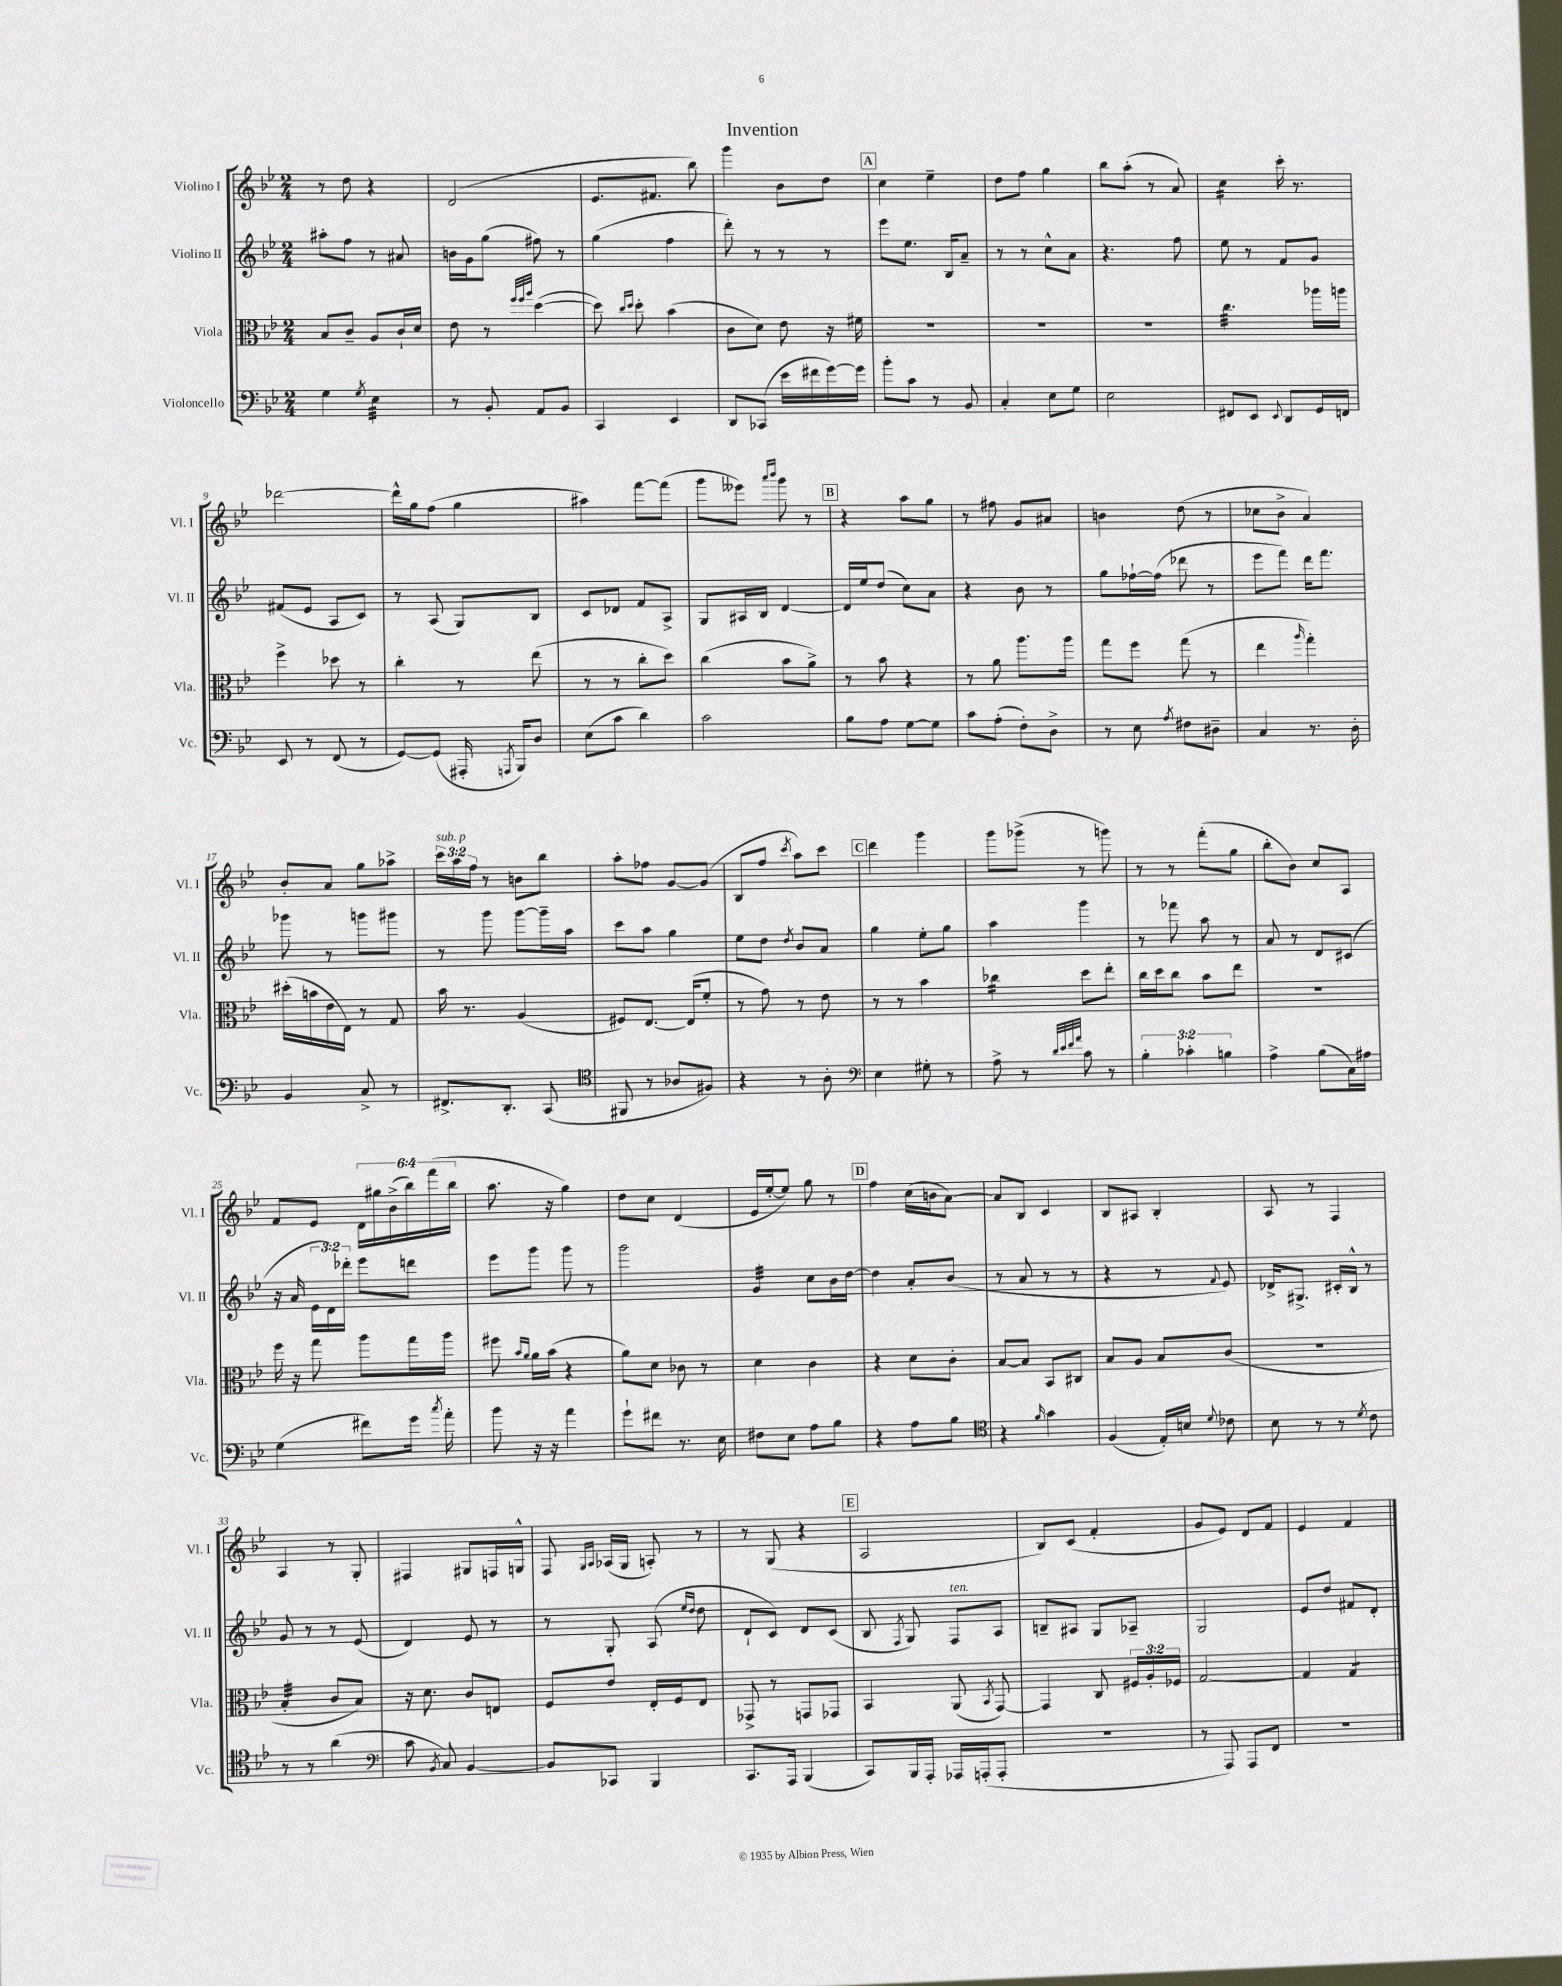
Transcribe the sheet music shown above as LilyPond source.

\header { title = "Invention" }
<<
\new StaffGroup <<
\new Staff = "s0" \with { instrumentName = "Violino I" shortInstrumentName = "Vl. I" } {
    \clef treble \key bes \major \numericTimeSignature \time 2/4 \override Staff.TupletNumber.text = #tuplet-number::calc-fraction-text
    \autoBeamOff r8 d''8 r4 |
    d'2( |
    ees'8.[ fis'8.] bes''8) |
    g'''4 bes'8[ d''8] |
    \mark \markup { \box "A" } c''4 ees''4-- |
    d''8[ f''8] g''4 |
    bes''8[ a''8]-.( r8 a'8) |
    c''4:16 c'''16-. r8. |
    des'''2~ |
    des'''16[-^ g''16 f''8]( g''4 |
    ais''4) f'''8[~ f'''8]( |
    g'''8[ eeses'''8]) \grace { a'''16[ bes'''16] } g'''8 r8 |
    \mark \markup { \box "B" } r4 a''8[ g''8] |
    r8 fis''8 g'8[ ais'8] |
    b'4 d''8( r8 |
    ces''8[ bes'8]-> a'4) |
    bes'8[-. a'8] g''8[ aes''8]-> |
    \tuplet 3/2 { c'''16[^\markup { \italic "sub. p" } a''16 f''16] } r8 b'8[ bes''8] |
    a''8[-. fes''8] g'8[~ g'8]( |
    bes8[ f''8] \acciaccatura { c'''8 } a''8[) c'''8] |
    \mark \markup { \box "C" } d'''4 g'''4 |
    g'''8[ ges'''8]->( r8 g'''8) |
    r8 r8 f'''8[-.( g''8] |
    bes''8[-. bes'8]) c''8[ a8] |
    f'8[ ees'8] \tuplet 6/4 { d'16[ gis''16 bes'16->( bes''16) f'''16( bes''16] } |
    a''8. r16 g''4) |
    d''8[ c''8] d'4( |
    ees'16[ ees''16~-. ees''8]) g''8 r8 |
    \mark \markup { \box "D" } f''4 c''16[( b'16 a'8]~) |
    a'8[ bes8] c'4 |
    bes8[ ais8] bes4-. |
    a8 r8 f4 |
    a4 r8 g8-. |
    fis4 gis8[ f16 g16]-^ |
    f8 \grace { g16[ a16] } aes16[( g16] a8-.) r8 |
    r8 g8( r4 |
    \mark \markup { \box "E" } a2 |
    bes8[) c'8]( f'4-. |
    g'8[ ees'8]) d'8[ f'8] |
    ees'4 f'4 \bar "|." |
}
\new Staff = "s1" \with { instrumentName = "Violino II" shortInstrumentName = "Vl. II" } {
    \clef treble \key bes \major \numericTimeSignature \time 2/4 \override Staff.TupletNumber.text = #tuplet-number::calc-fraction-text
    \autoBeamOff ais''8[-. f''8] r8 ais'8 |
    b'16[ g'16 g''8]( fis''8) r8 |
    g''4( f''4 |
    d'''8-.) r8 r8 r8 |
    \mark \markup { \box "A" } ees'''8[ ees''8.] bes16[ a'8]-- |
    r8 r8 c''8[-^ a'8] |
    r4. f''8 |
    ees''8 r8 f'8[ g'8] |
    fis'8[( ees'8] a8[ c'8]) |
    r8 a8( g8[) bes8] |
    c'8[ des'8] f'8[ a8]-> |
    g8[ ais16 bes16] d'4~ |
    \mark \markup { \box "B" } d'16[ ees''16 d''8]( c''8[) a'8] |
    r4 bes'8 r8 |
    g''8[ fes''16~-! fes''16]( des'''8 r8 |
    ees'''8[ f'''8]) d'''16[ f'''8.] |
    ges'''8 r8 g'''8[ gis'''8] |
    r8 g'''8 g'''8[~ g'''16-- a''16] |
    c'''8[ a''8] g''4 |
    ees''8[ d''8] \acciaccatura { d''8 } bes'8[ a'8] |
    \mark \markup { \box "C" } g''4 ees''8[-. g''8] |
    a''4 g'''4 |
    r8 fes'''8 a''8 r8 |
    a'8 r8 d'8[ cis'8]( |
    r16 a'16 \tuplet 3/2 { ees'16[ d'16) des'''16]-. } ees'''8[ d'''8] |
    ees'''8[ g'''8] g'''8 r8 |
    g'''2 |
    g'4:32 c''8[ bes'16 d''16]~ |
    \mark \markup { \box "D" } d''4 a'8[-. bes'8]( |
    r8 a'8 r8 r8 |
    r4 r8 \appoggiatura { f'8 } ees'8) |
    des'16[-> gis8.]-> cis'16[-. bes16]-^ r8 |
    g'8 r8 r8 ees'8( |
    d'4) ees'8 r8 |
    r8 g8-. a8( \grace { ees''16[ d''16] } d''8 |
    d'8[-! c'8]) d'8[ c'8]( |
    \mark \markup { \box "E" } bes8 \acciaccatura { f8 } g8) f8[^\markup { \italic "ten." } a8] |
    b8[-- ais8] g8[ aes8]-- |
    g2 |
    ees'8[ d''8] fis'8[ d'8]-. \bar "|." |
}
\new Staff = "s2" \with { instrumentName = "Viola" shortInstrumentName = "Vla." } {
    \clef alto \key bes \major \numericTimeSignature \time 2/4 \override Staff.TupletNumber.text = #tuplet-number::calc-fraction-text
    \autoBeamOff bes8[ c'8]-- a8[ c'16-! d'16] |
    ees'8 r8 \grace { f''32[ f''32 a''32] } d''4~( |
    d''8) \grace { c''16[ d''16] } d''8-. bes'4( |
    c'8[ d'8]) ees'8 r16 fis'16 |
    \mark \markup { \box "A" } R2 |
    R2 |
    R2 |
    c''4.:32 aes''16[ a''16] |
    f''4-> des''8 r8 |
    c''4-. r8 ees''8( |
    r8 r8 c''8[-. d''8]) |
    c''4( bes'8[ a'8]->) |
    \mark \markup { \box "B" } r8 bes'8 r4 |
    r8 a'8 a''8.[ a''16] |
    g''8[ f''8] g''8( r8 |
    ees''4 \grace { a''16 } g''4-.) |
    dis''16[-.( b'16 ees'16 ees16]) r8 g8 |
    bes'16 r8. a4( |
    fis8[) ees8.]~ ees16[( f'8]-. |
    r8 g'8) r8 ees'8 |
    \mark \markup { \box "C" } r8 r8 bes'4 |
    ces''4:16 d''8[ ees''8]-. |
    c''16[ d''16 c''8] bes'8[ ees''8] |
    r2 |
    f''16 r16 g''8 a''8[ g''16 a''16] |
    fis''8 \grace { bes'16[ a'16] } a'16[ bes'16]( r4 |
    a'8[) d'8] ces'8 r8 |
    d'4 c'4 |
    \mark \markup { \box "D" } r4 d'8[ c'8]-. |
    bes8[~ bes8] bes,8[ cis8] |
    bes8[ a8] bes8[ c'8]( |
    r2 |
    bes4:32-. c'8[ bes8]) |
    r16 d'8. c'8[ e8] |
    f8[ ees'8] ees16[-. f16 ees8] |
    ges,8-> r8 g,8[ ges,8] |
    \mark \markup { \box "E" } bes,4 a,8( \acciaccatura { bes,8 } g,8~) |
    g,4 c8 \tuplet 3/2 { fis16[ a16-. fes16] } |
    g2~ |
    g4 g4:8 \bar "|." |
}
\new Staff = "s3" \with { instrumentName = "Violoncello" shortInstrumentName = "Vc." } {
    \clef bass \key bes \major \numericTimeSignature \time 2/4 \override Staff.TupletNumber.text = #tuplet-number::calc-fraction-text
    \autoBeamOff g4 \acciaccatura { g8 } ees4:32 |
    r8 bes,8-. a,8[ bes,8] |
    c,4 ees,4 |
    d,8[ ces,8]( ees'16[ fis'16 g'16~) g'16] |
    \mark \markup { \box "A" } bes'8[-. c'8] r8 bes,8 |
    c4-. ees8[ g8] |
    ees2 |
    fis,8[ ees,8] \appoggiatura { ees,8 } d,8[ g,16 f,16] |
    ees,8 r8 f,8( r8 |
    g,8[~) g,8]( ais,,16-. \acciaccatura { a,,8 } bes,,16[) d8] |
    ees8[( c'8] d'4) |
    c'2 |
    \mark \markup { \box "B" } bes8[ a8] g8[~ g8] |
    c'8[ a8]-.( f8[-.) d8]-> |
    r8 ees8 \acciaccatura { a8 } fis8[ dis8]-- |
    c4 r8. d16-. |
    bes,4 c8-> r8 |
    fis,8.[-> d,8.]-. c,8( |
    \clef tenor fis,8 r8 aes8[ fis8]) |
    r4 r8 a8-. |
    \mark \markup { \box "C" } \clef bass ees4 gis8-. r8 |
    a8-> r8 \grace { d'32[ ees'32 f'32 a'32] } c'8 r8 |
    \tuplet 3/2 { bes4-. ces'4-. b4 } |
    a4-> bes8[( c16) ais16] |
    g4( fis'8[) g'16] \acciaccatura { c''8 } a'16-. |
    bes'8 r16 r16 a'4 |
    g'8[-! fis'8] r8. ees16 |
    fis8[ ees8] a8[ bes8] |
    \mark \markup { \box "D" } r4 a8[ bes8] |
    \clef tenor r4 \grace { f'16 } g'4 |
    f4( ees16[-.) b16] \appoggiatura { d'8 } ces'8 |
    bes8 r8 r8 \acciaccatura { d'8 } c'8 |
    r8 r8 a'4( |
    \clef bass c'8 \acciaccatura { bes,8 } c8) bes,4~ |
    bes,8[ ces,8] bes,,4 |
    c,8.[ a,,16] bes,,4( |
    \mark \markup { \box "E" } c,8[) bes,,16 a,,16]-. aes,,16[ a,,16-.( a,,8]-. |
    R2 |
    r8 a,,8) a,,8[ f,8] |
    R2 \bar "|." |
}
>>
>>
